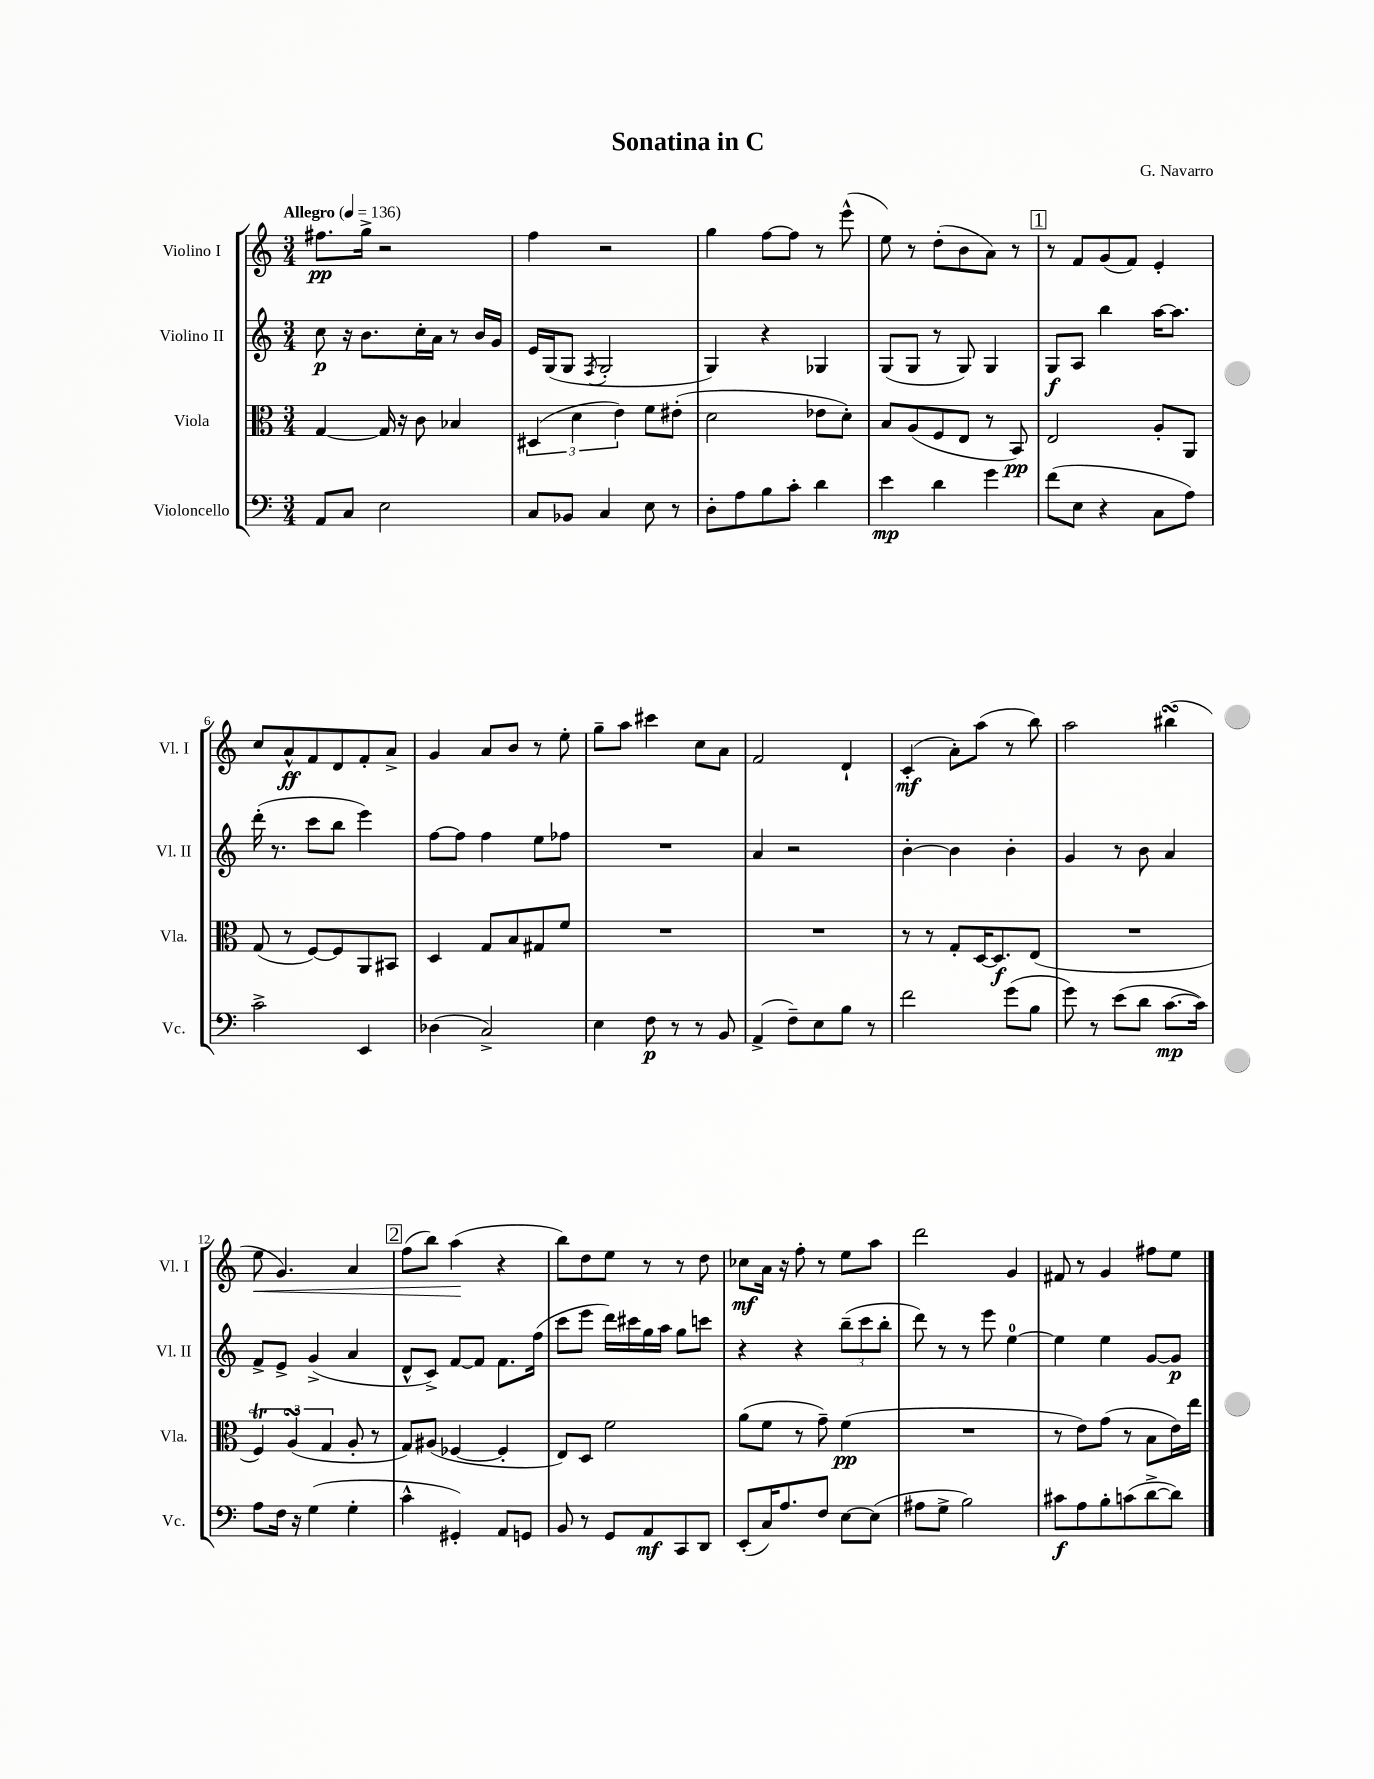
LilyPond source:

\header { title = "Sonatina in C" composer = "G. Navarro" }
<<
\new StaffGroup <<
\new Staff = "s0" \with { instrumentName = "Violino I" shortInstrumentName = "Vl. I" } {
    \clef treble \key c \major \numericTimeSignature \time 3/4 \tempo "Allegro" 4 = 136
    fis''8.\pp g''16-> r2 |
    f''4 r2 |
    g''4 f''8~ f''8 r8 e'''8-^( |
    e''8) r8 d''8-.( b'8 a'8) r8 |
    \mark \markup { \box "1" } r8 f'8 g'8( f'8) e'4-. |
    c''8 a'8-^\ff f'8 d'8 f'8-. a'8-> |
    g'4 a'8 b'8 r8 e''8-. |
    g''8-- a''8 cis'''4 c''8 a'8 |
    f'2 d'4-! |
    c'4-.\mf( a'8-.) a''8( r8 b''8) |
    a''2 bis''4\turn( |
    e''8\< g'4.) a'4 |
    \mark \markup { \box "2" } f''8( b''8) a''4\!( r4 |
    b''8) d''8 e''8 r8 r8 d''8 |
    ces''8\mf a'16 r16 f''8-. r8 e''8 a''8 |
    d'''2 g'4 |
    fis'8 r8 g'4 fis''8 e''8 \bar "|." |
}
\new Staff = "s1" \with { instrumentName = "Violino II" shortInstrumentName = "Vl. II" } {
    \clef treble \key c \major \numericTimeSignature \time 3/4
    c''8\p r16 b'8. c''16-. a'16 r8 b'16 g'16 |
    e'16 g16( g8 \acciaccatura { f8 } g2-. |
    g4) r4 ges4 |
    g8( g8 r8 g8) g4 |
    \mark \markup { \box "1" } g8\f a8 b''4 a''16~ a''8. |
    d'''16-.( r8. c'''8 b''8 e'''4) |
    f''8~ f''8 f''4 e''8 fes''8 |
    R2. |
    a'4 r2 |
    b'4~-. b'4 b'4-. |
    g'4 r8 b'8 a'4 |
    f'8-> e'8-> g'4->( a'4 |
    \mark \markup { \box "2" } d'8-^ c'8->) f'8~ f'8 f'8. f''16( |
    c'''8 e'''8 d'''16) cis'''16 g''16 a''16 g''8 c'''8 |
    r4 r4 \tuplet 3/2 { b''8--( c'''8 b''8-. } |
    d'''8) r8 r8 e'''8 e''4-0~ |
    e''4 e''4 g'8~ g'8\p \bar "|." |
}
\new Staff = "s2" \with { instrumentName = "Viola" shortInstrumentName = "Vla." } {
    \clef alto \key c \major \numericTimeSignature \time 3/4
    g4~ g16 r16 c'8 bes4 |
    \tuplet 3/2 { dis4( d'4 e'4) } f'8 eis'8-.( |
    d'2 ees'8 d'8-.) |
    b8 a8( f8 e8 r8 b,8\pp) |
    \mark \markup { \box "1" } e2 a8-. a,8 |
    g8( r8 f8~) f8 a,8 bis,8 |
    d4 g8 b8 gis8 f'8 |
    R2. |
    R2. |
    r8 r8 g8-. d16~ d8.\f e8( |
    R2. |
    \tuplet 3/2 { f4\trill) a4\turn( g4 } a8-. r8 |
    \mark \markup { \box "2" } g8) ais8( fes4~ fes4-. |
    e8) d8 f'2 |
    a'8( f'8 r8 g'8--) f'4\pp( |
    R2. |
    r8 e'8) g'8( r8 b8 e'16) e''16 \bar "|." |
}
\new Staff = "s3" \with { instrumentName = "Violoncello" shortInstrumentName = "Vc." } {
    \clef bass \key c \major \numericTimeSignature \time 3/4
    a,8 c8 e2 |
    c8 bes,8 c4 e8 r8 |
    d8-. a8 b8 c'8-. d'4 |
    e'4\mp d'4 g'4 |
    \mark \markup { \box "1" } f'8( e8 r4 c8 a8) |
    c'2-> e,4 |
    des4( c2->) |
    e4 f8\p r8 r8 b,8 |
    a,4->( f8--) e8 b8 r8 |
    f'2 g'8( b8 |
    g'8) r8 e'8( d'8 c'8.~\mp c'16) |
    a8 f16 r16 g4( g4-. |
    \mark \markup { \box "2" } c'4-^ gis,4-.) a,8 g,8 |
    b,8 r8 g,8 a,8\mf c,8 d,8 |
    e,8-.( c16) a8. f8 e8~ e8( |
    ais8 g8-> b2) |
    cis'8\f a8 b8-. c'8( d'8~-> d'8) \bar "|." |
}
>>
>>
